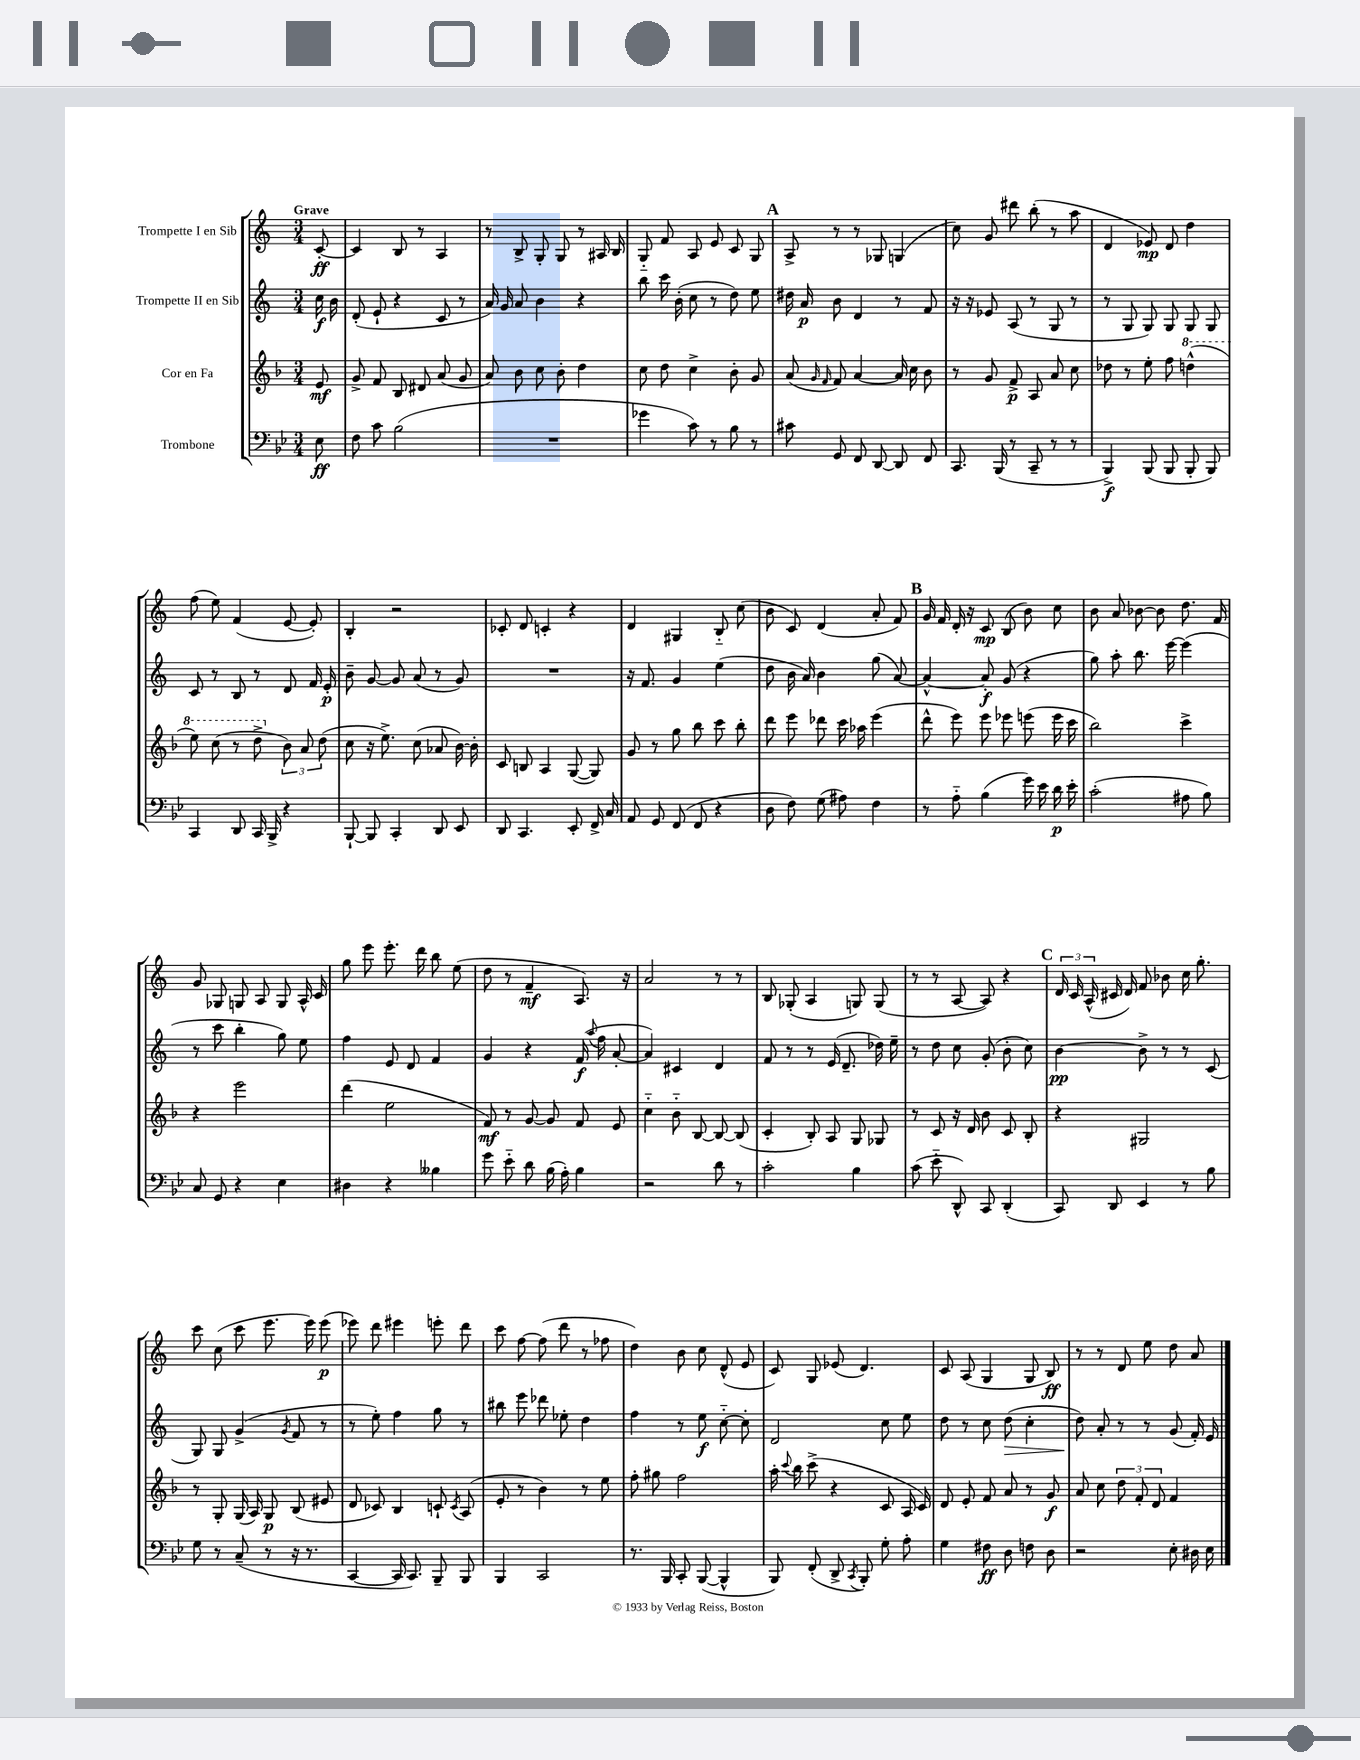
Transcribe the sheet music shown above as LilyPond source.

<<
\new StaffGroup <<
\new Staff = "s0" \with { instrumentName = "Trompette I en Sib" } {
    \clef treble \key c \major \numericTimeSignature \time 3/4 \partial 8 \tempo "Grave"
    \autoBeamOff c'8~-.\ff |
    c'4 b8 r8 a4 |
    r8 b8-> g8-. g8 r8 ais16 b16 |
    g8-_ f'8 a8 e'8 c'8 g8 |
    \mark \markup { \bold "A" } a8-> r8 r8 ges8 g4( |
    c''8) g'8 dis'''8 b''8-.( r8 a''8 |
    d'4 ees'8\mp) d'8 d''4 |
    f''8( e''8) f'4( e'8~ e'8-.) |
    b4-. r2 |
    ces'8-. d'8 c'4-. r4 |
    d'4 gis4 b8-_ c''8( |
    b'8 c'8) d'4( a'8-. f'8) |
    \mark \markup { \bold "B" } g'16 f'16 d'16-. r16 c'8\mp b8( b'8) c''8 |
    b'8 a'8 bes'8~ bes'8 d''8. f'16 |
    g'8 ges8 g8 a8 g8 a16-^ c'16 |
    g''8 e'''8 e'''8.-. d'''16 b''8 e''8( |
    d''8 r8 f'4--\mf a8.) r16 |
    a'2 r8 r8 |
    b8 ges8-.( a4 g8) g8( |
    r8 r8 a8~ a8) r4 |
    \mark \markup { \bold "C" } \tuplet 3/2 { d'16 c'16 a16-^( } cis'16 d'16) f'8 bes'8 c''16 g''8.-. |
    c'''8 c''8( c'''8 e'''8. e'''16) e'''8\p( |
    ees'''8) d'''8 eis'''4 e'''8-. d'''8 |
    c'''8 f''8~ f''8( d'''8 r8 fes''8 |
    d''4) b'8 c''8 d'8-^( e'8 |
    c'8) g8 ees'8( d'4.) |
    c'8 a8( g4 g8 b8\ff) |
    r8 r8 d'8 e''8 d''8 a'8 \bar "|." |
}
\new Staff = "s1" \with { instrumentName = "Trompette II en Sib" } {
    \clef treble \key c \major \numericTimeSignature \time 3/4 \partial 8
    \autoBeamOff c''16\f b'16 |
    d'8-.( e'8-! r4 c'8 r8 |
    a'16) g'16 a'8 b'4 r4 |
    b''8 c'''16 b'16-.( c''8 r8 d''8) e''8 |
    \mark \markup { \bold "A" } dis''16 a'16\p b'8 d'4 r8 f'8 |
    r16 r16 ees'8 a8( r8 g8 r8 |
    r8 g8 g8) g8 g8 g8 |
    c'8 r8 b8 r8 d'8 f'16 e'16-.\p |
    b'8-- g'8~ g'8 a'8( r8 g'8) |
    R2. |
    r16 f'8. g'4 e''4( |
    d''8 b'16 a'16) b'4 g''8( a'8~) |
    \mark \markup { \bold "B" } a'4~-^ a'8-.\f g'8( r4 |
    g''8) a''8-. b''8. e'''16~ e'''4( |
    r8 c'''8 b''4-. g''8) e''8 |
    f''4 e'8 d'8 f'4 |
    g'4 r4 f'16\f( \appoggiatura { a''8 } f''16 a'8~-. |
    a'4) cis'4 d'4 |
    f'8 r8 r8 e'16( d'8.-- des''16) e''16-- |
    r8 d''8 c''8 g'8-.( b'8-. c''8) |
    \mark \markup { \bold "C" } b'4~\pp b'8-> r8 r8 c'8( |
    g8) g8 g'4->( \acciaccatura { g'8 } f'8 r8 |
    r8 e''8-.) f''4 g''8 r8 |
    bis''8 e'''8 des'''8 ees''8-. d''4 |
    f''4 r8 e''8\f c''8~-_ c''8-. |
    d'2 c''8 e''8 |
    d''8 r8 c''8 d''8\>( c''4-. |
    d''8\!) a'8-. r8 r8 g'8( f'16-.) e'16 \bar "|." |
}
\new Staff = "s2" \with { instrumentName = "Cor en Fa" } {
    \clef treble \key f \major \numericTimeSignature \time 3/4 \partial 8
    \autoBeamOff e'8\mf |
    g'8-> f'8 bes8 dis'8 a'8( g'8 |
    a'8) bes'8 c''8 bes'8-. d''4 |
    c''8 d''8 c''4-> bes'8-. g'8 |
    \mark \markup { \bold "A" } a'8( \grace { g'16 f'16 } f'8) a'4~ a'16 c''16 bes'8 |
    r8 g'8 f'8->\p a8 a'8 c''8 |
    des''8 r8 e''8-. f''8 \ottava #1 d'''!4-^( |
    e'''8) c'''8( r8 d'''8-> \ottava #0 \tuplet 3/2 { bes'8) a'8 d''8( } |
    c''8 r16 e''8.->) c''8( aes'8 bes'16~) bes'16-. |
    c'8 b8 a4 g8~( g8) |
    g'8 r8 g''8 bes''8 c'''8 bes''8-. |
    d'''8 e'''8 des'''8 c'''16 aes''16 e'''4( |
    \mark \markup { \bold "B" } d'''8-^ e'''8) e'''8 ees'''8 e'''8( e'''16 c'''16 |
    bes''2) c'''4-> |
    r4 e'''2 |
    d'''4( e''2 |
    f'8\mf) r8 g'8~ g'8 f'8 e'8 |
    c''4-_ bes'8-_ bes8~ bes8~ bes8( |
    c'4-. bes8-.) a8 g8 ges8 |
    r8 c'8 r16 d'16 bes'8 c'8 bes8-. |
    \mark \markup { \bold "C" } r4 gis2 |
    r8 g8-. g16( a16) g8\p bes8( eis'8 |
    d'8 ces'8) bes4 c'8-! \acciaccatura { c'8 } a8( |
    e'8-. r8 bes'4) r8 e''8 |
    f''8-. gis''8 f''2 |
    a''16-. \appoggiatura { c'''8 } bes''16 c'''8->( r4 c'8 a16 c'16) |
    d'8 e'8-. f'8 a'8 r8 g'8\f |
    a'8 c''8 \tuplet 3/2 { d''8 f'8-. d'8 } f'4 \bar "|." |
}
\new Staff = "s3" \with { instrumentName = "Trombone" } {
    \clef bass \key bes \major \numericTimeSignature \time 3/4 \partial 8
    \autoBeamOff ees8\ff |
    f8 c'8 bes2( |
    R2. |
    ges'4 c'8) r8 bes8 r8 |
    \mark \markup { \bold "A" } cis'8 g,8 f,8 d,8~ d,8 f,8 |
    c,8. bes,,16( r8 c,8-- r8 r8 |
    bes,,4->\f) bes,,8( bes,,8 bes,,8-. bes,,8) |
    c,4 d,8 c,16 bes,,16-> r4 |
    bes,,8~-! bes,,8 c,4-. d,8 ees,8 |
    d,8 c,4. ees,8-. f,16-> c16 |
    a,8 g,8 f,8( f,8 r4 |
    d8 f8) g8( ais8) f4 |
    \mark \markup { \bold "B" } r8 a8-_ bes4( g'16) ees'16 d'16\p ees'16-. |
    c'2-.( ais8 bes8) |
    c8 g,8 r4 ees4 |
    dis4 r4 beses4 |
    g'8 ees'8-_ d'8 bes16( a16-.) bes4 |
    r2 d'8 r8 |
    c'2-. bes4 |
    c'8( ees'8-_ d,8-^) c,8 d,4-.( |
    \mark \markup { \bold "C" } c,8) d,8 ees,4 r8 bes8 |
    g8 r8 c8--( r8 r16 r8. |
    c,4~ c,16 c,8.) bes,,8-- bes,,8 |
    bes,,4 c,2 |
    r8. bes,,16 c,8-. bes,,8~( bes,,4-^ |
    bes,,8) f,8-.( d,8-> \acciaccatura { c,8 } bes,,8-.) g8-. a8-. |
    g4 fis8\ff d8 f8 d8 |
    r2 ees8-. dis16 ees16 \bar "|." |
}
>>
>>
